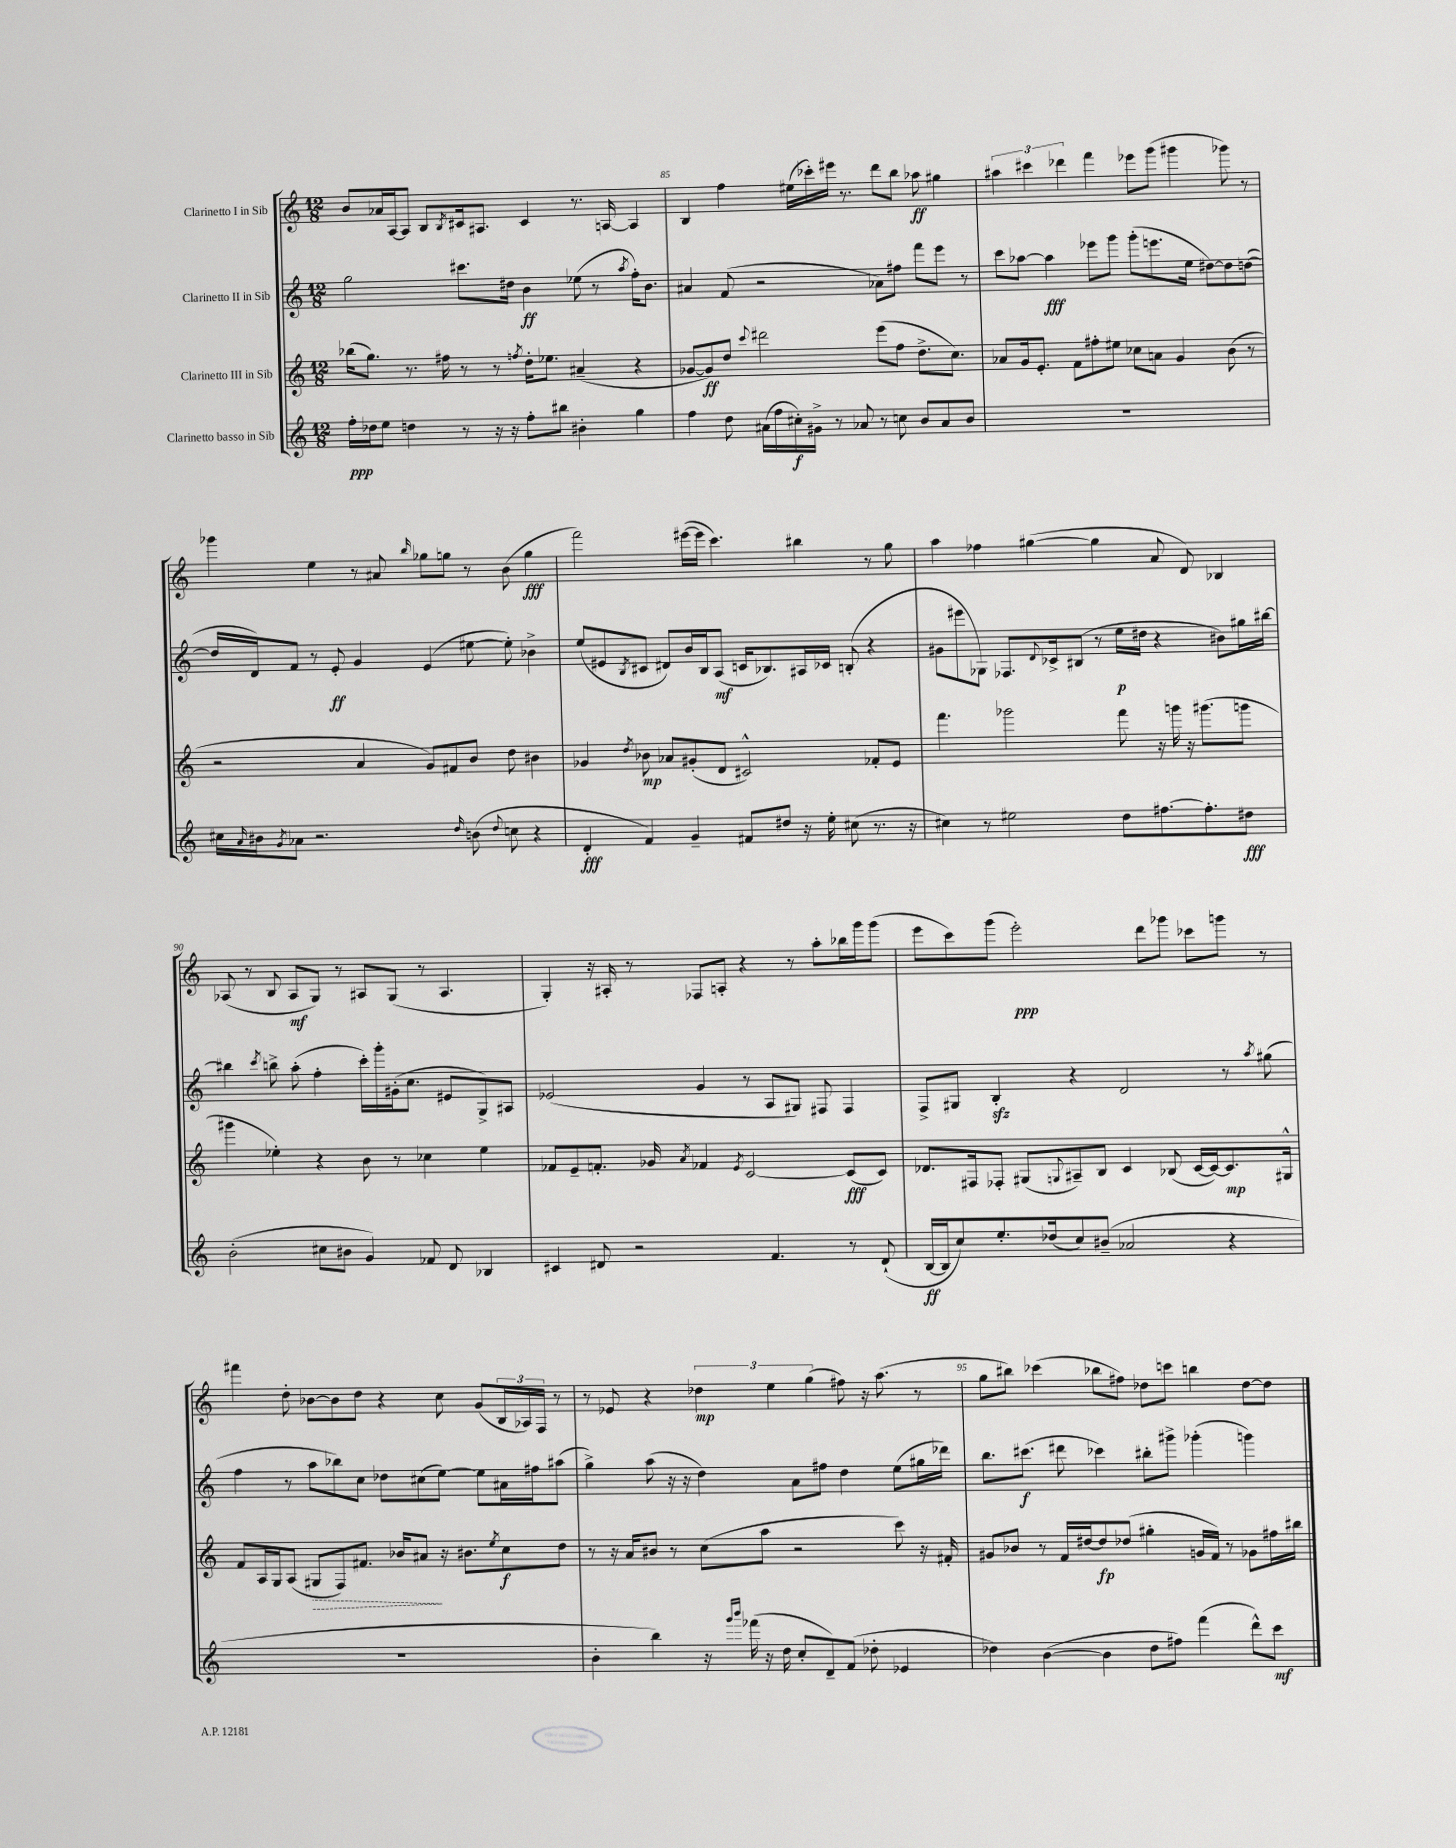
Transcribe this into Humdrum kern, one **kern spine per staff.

**kern	**dynam	**kern	**dynam	**kern	**dynam	**kern	**dynam
*part4	*part4	*part3	*part3	*part2	*part2	*part1	*part1
*staff4	*staff4	*staff3	*staff3	*staff2	*staff2	*staff1	*staff1
*I"Clarinetto basso in Sib	*	*I"Clarinetto III in Sib	*	*I"Clarinetto II in Sib	*	*I"Clarinetto I in Sib	*
*clefG2	*	*clefG2	*	*clefG2	*	*clefG2	*
*k[]	*	*k[]	*	*k[]	*	*k[]	*
*M12/8	*	*M12/8	*	*M12/8	*	*M12/8	*
=84	=84	=84	=84	=84	=84	=84	=84
16ff'\LL	ppp	(16bb-X\KL	.	2gg\	.	8b/L	.
16dd-X\J	.	8.gg\J)	.	.	.	.	.
8ee\J	.	.	.	.	.	16a-X/L	.
.	.	.	.	.	.	[16A/J	.
4ddn\	.	8.r	.	.	.	8A/J]	.
.	.	.	.	.	.	8B/L	.
.	.	16ff#X\	.	.	.	.	.
.	.	.	.	.	.	8qB/	.
8r	.	8r	.	8.ccc#X\L	.	16c#X/k	.
.	.	.	.	.	.	8.A#X/J	.
16r	.	8r	.	.	.	.	.
16r	.	.	.	16dd#X\Jk	.	.	.
.	.	8qffn/	.	.	.	.	.
8ff'\L	.	16dd'\KL	.	4b\	ff	4c#/	.
.	.	8.ee-X\J	.	.	.	.	.
8bb#X\J	.	.	.	.	.	.	.
4b#X'\	.	(4a#X~/	.	(8ee-X\	.	8.r	.
.	.	.	.	8r	.	.	.
.	.	.	.	.	.	[16An/	.
.	.	.	.	8qaa/	.	.	.
4gg\	.	4r	.	16ff'\KL)	.	4A/]	.
.	.	.	.	8.b\J	.	.	.
=85	=85	=85	=85	=85	=85	=85	=85
4ff\	.	[8g-X/L	.	4a#X/	.	4B/	.
.	.	8g-/])	ff	.	.	.	.
8dd\	.	8dd/J	.	(8f/	.	4ff\	.
.	.	8qqccc/	.	.	.	.	.
(16a#X\LL	.	2ddd#X\	.	2r	.	.	.
16ff\	.	.	.	.	.	.	.
16cc#X'\)	f	.	.	.	.	(16ee#X\LL	.
16g#X^\JJ	.	.	.	.	.	16ccc-X'\)	.
8r	.	.	.	.	.	16eee#X\JJ	.
.	.	.	.	.	.	8.r	.
8a-X/	.	.	.	.	.	.	.
8r	.	(8eee\L	.	8a-X\L)	.	8ddd\L	.
8ccn\	.	8ff\J	.	8ff#X\J	.	8bb\J	.
8b/L	.	8.dd^\L	.	8fff\L	.	8aa-X\	ff
8a-/	.	.	.	8eee\J	.	4gg#X\	.
.	.	8.cc\J)	.	.	.	.	.
8b/J	.	.	.	8r	.	.	.
=86	=86	=86	=86	=86	=86	=86	=86
1.r	.	8a-X/L	.	8ccc\L	.	6aa#X\	.
.	.	16g/k	.	[8aa-X\J	.	.	.
.	.	.	.	.	.	6ccc#X\	.
.	.	8.e'/J	.	.	.	.	.
.	.	.	.	4aa-\]	fff	.	.
.	.	.	.	.	.	6ddd-X\	.
.	.	8f\L	.	.	.	.	.
.	.	8ff#X'\	.	8eee-X\L	.	4fff\	.
.	.	8ee#X\J	.	8ggg\J	.	.	.
.	.	8cc-X\L	.	(8ggg'\L	.	8eee-X\L	.
.	.	8an\J	.	8.eeen\	.	(8ggg\J	.
.	.	4g/	.	.	.	4ggg#X\	.
.	.	.	.	16ee\Jk	.	.	.
.	.	.	.	[8dd#X\L)	.	.	.
.	.	(8b\	.	8dd#\]	.	8ggg-X\)	.
.	.	8r	.	([8ddn\J	.	8r	.
!!LO:LB:g=z
=87	=87	=87	=87	=87	=87	=87	=87
16cc#X\LL	.	2r	.	16dd/LL]	.	4ggg-X\	.
16qqa/	.	.	.	.	.	.	.
16b#X\J	.	.	.	16d/J)	.	.	.
8qg/	.	.	.	.	.	.	.
8a-X\J	.	.	.	8f/J	.	.	.
2.r	.	.	.	8r	.	4ee\	.
.	.	.	.	8e'/	ff	.	.
.	.	4a/	.	4g/	.	8r	.
.	.	.	.	.	.	8a#X/	.
.	.	.	.	.	.	16qqbb/	.
.	.	8g/L)	.	(4e/	.	8gg-X\L	.
.	.	8f#X/	.	.	.	8ggn\J	.
16qqdd/	.	.	.	.	.	.	.
(8bn\	.	8b/J	.	[8ee#X\	.	8r	.
8qqdd/	.	.	.	.	.	.	.
8ccn\	.	8dd\	.	8ee#'\])	.	(8b\	.
4r	.	4b#X\	.	4b-X^\	.	4gg\	fff
=88	=88	=88	=88	=88	=88	=88	=88
4d'/	fff	4g-X/	.	(8ee/L	.	2fff\)	.
.	.	.	.	8e#X/	.	.	.
.	.	8qdd/	.	8qB/	.	.	.
4f/)	.	8b-X\	mp	8c#X/J	.	.	.
.	.	8a-X/L	.	8d#X/L)	.	.	.
4g~/	.	(8g#X'/	.	16b/L	.	([16eee#X\LL	.
.	.	.	.	16B/J	.	16eee#\JJ]	.
.	.	8d/J	.	(8A/J	mf	4.ccc\)	.
8f#X/L	.	2c#X^^/)	.	16cn/KL	.	.	.
.	.	.	.	8.B-X/)	.	.	.
8dd#X/J	.	.	.	.	.	.	.
16r	.	.	.	16A#X/L	.	4bb#X\	.
16ee'\	.	.	.	16c-X/JJ	.	.	.
(8cc#X\	.	.	.	(8Bn'/	.	.	.
8.r	.	8f-X'/L	.	4r	.	8r	.
.	.	8e/J	.	.	.	8gg\	.
16r	.	.	.	.	.	.	.
=89	=89	=89	=89	=89	=89	=89	=89
4cc#X\)	.	4.fff\	.	8g#X\L	.	4aa\	.
.	.	.	.	8eee#X\	.	.	.
8r	.	.	.	8G-X\J)	.	4ff-X\	.
2ee#X\	.	2ggg-X\	.	8.F-X/L	.	.	.
.	.	.	.	.	.	([4gg#X\	.
.	.	.	.	8qqd/	.	.	.
.	.	.	.	16c-X^/k	.	.	.
.	.	.	.	(8B#X/J	.	.	.
.	.	.	.	8r	.	4gg#\]	.
8dd\L	.	8fff\	.	16ee\LL	p	.	.
.	.	.	.	16dd#X\JJ	.	.	.
[8.ff#X\	.	16r	.	4r	.	8a/	.
.	.	16gggn\	.	.	.	.	.
.	.	16r	.	.	.	8d/)	.
8.ff#'\]	.	(8.ggg#X\L	.	.	.	.	.
.	.	.	.	8b#X\L)	.	4B-X/	.
8dd#X\J	fff	8gggn\J	.	16gg#X\L	.	.	.
.	.	.	.	[16bb#X\JJ	.	.	.
!!LO:LB:g=z
=90	=90	=90	=90	=90	=90	=90	=90
(2b'\	.	4ggg#X\	.	4bb#X\]	.	(8A-X/	.
.	.	.	.	.	.	8r	.
.	.	.	.	8qccc/	.	.	.
.	.	4ee-X'\)	.	8bbn^\	.	8B/	.
.	.	.	.	(8aa'\	.	8A-/L	mf
8cc#X\L	.	4r	.	4ff'\	.	8G/J)	.
8b#X\J	.	.	.	.	.	8r	.
4g/)	.	8b\	.	16ccc'\LL)	.	8A#X/L	.
.	.	.	.	16ggg'\	.	.	.
.	.	8r	.	(16g#X'\J	.	(8G/J	.
.	.	.	.	8.cc\J	.	.	.
8f-X/	.	4cc-X\	.	.	.	8r	.
8d/	.	.	.	8e#X/L	.	4.A#/	.
4B-X/	.	4ee-\	.	8G^/)	.	.	.
.	.	.	.	8A#X/J	.	.	.
=91	=91	=91	=91	=91	=91	=91	=91
4c#X/	.	8f-X/L	.	(2e-X/	.	4G'/)	.
.	.	8e~/	.	.	.	.	.
8d#X/	.	8.fn'/J	.	.	.	16r	.
.	.	.	.	.	.	16A#X'/	.
2r	.	.	.	.	.	8r	.
.	.	16g-X/	.	.	.	.	.
.	.	8qa/	.	.	.	.	.
.	.	4f-X/	.	4g/	.	8F-X/L	.
.	.	.	.	.	.	8An'/J	.
.	.	8qe/	.	.	.	.	.
.	.	[2c/	.	8r	.	4r	.
4.f/	.	.	.	8A/L	.	.	.
.	.	.	.	8G#X/J)	.	8r	.
.	.	.	.	8F#X/	.	8aa'\L	.
8r	.	(8c/L]	fff	4F#/	.	16bb-X\L	.
.	.	.	.	.	.	16ggg\J	.
(8d#`/	.	8c/J)	.	.	.	(8ggg\J	.
=92	=92	=92	=92	=92	=92	=92	=92
[16B/LL	ff	8.d-X/L	.	8F^/L	.	8eee\L	.
16B/J]	.	.	.	.	.	.	.
8cc/)	.	.	.	8G#X/J	.	8ccc\)	.
.	.	16F#X/k	.	.	.	.	.
8.ee'/	.	8F-X'/J	.	4Bzz'/	.	(8ggg\J	.
.	.	(8G#X/L	.	.	.	2eee'\)	ppp
(16dd-X/k	.	.	.	.	.	.	.
.	.	8qqGn/	.	.	.	.	.
8cc/)	.	8A#X~/)	.	4r	.	.	.
(8b#X~/J	.	8B/J	.	.	.	.	.
2a-X/	.	4c/	.	2d/	.	.	.
.	.	.	.	.	.	8ddd\L	.
.	.	(8B-X/	.	.	.	8ggg-X\J	.
.	.	[16c/LL	.	.	.	8ccc-X\L	.
.	.	16c/J_)	.	.	.	.	.
4r	.	8.c/]	mp	8r	.	8gggn\J	.
.	.	.	.	8qaa/	.	.	.
.	.	.	.	(8gg#X\	.	8r	.
.	.	16G#X^^/Jk	.	.	.	.	.
!!LO:LB:g=z
=93	=93	=93	=93	=93	=93	=93	=93
1.r	.	8f/L	.	4ff\	.	4fff#X\	.
.	.	16A/L	.	.	.	.	.
.	.	16G/J	.	.	.	.	.
.	.	(8A/J	.	8r	.	8dd'\	.
!	!	!	!LO:HP:b	!	!	!	!
.	.	8G#X/L	>	8aa\L	.	[8b-X\L	.
.	.	8F/)	.	8bb-X\)	.	8b-\]	.
.	.	8.f#X/J	.	8cc\J	.	8dd\J	.
.	.	.	.	8dd-X\L	.	4r	.
.	.	16b-X/KL	.	.	.	.	.
.	.	8a#X/J	.	(8cc#X\	.	.	.
.	.	16r	]	[8ee\J)	.	8cc\	.
.	.	8.b#X\L	.	.	.	.	.
.	.	.	.	8ee\L]	.	(8g/L	.
.	.	8qee/	.	.	.	.	.
.	.	8cc\	f	16a#X\L	.	24B/L	.
.	.	.	.	.	.	24A-X/)	.
.	.	.	.	16ff#X\J	.	.	.
.	.	.	.	.	.	24F/JJ	.
.	.	8dd\J	.	(8aa#X\J	.	8r	.
=94	=94	=94	=94	=94	=94	=94	=94
4b'\	.	8r	.	4gg^\)	.	8r	.
.	.	16r	.	.	.	8e-X/	.
.	.	16a/KL	.	.	.	.	.
4bb\)	.	8b#X/J	.	(8aa\	.	4r	.
.	.	8r	.	16r	.	.	.
.	.	.	.	16r	.	.	.
16r	.	(8cc\L	.	4dd\)	.	6dd-X\	mp
16qqggg/LL	.	.	.	.	.	.	.
16qqbbb/JJ	.	.	.	.	.	.	.
(16fff-X\	.	.	.	.	.	.	.
16r	.	8aa\J	.	.	.	.	.
.	.	.	.	.	.	6ee\	.
16dd\	.	.	.	.	.	.	.
8cc'/L	.	2r	.	8a\L	.	.	.
.	.	.	.	.	.	(6gg\	.
8d~/)	.	.	.	8ff#X\J	.	.	.
(8f/J	.	.	.	4dd\	.	8ff#X\)	.
8dd-X'\	.	.	.	.	.	16r	.
.	.	.	.	.	.	(8.aa\	.
4e-X/	.	8ccc\)	.	(8ee\L	.	.	.
.	.	16r	.	16gg#X\L	.	8r	.
.	.	16f#X'/	.	16ddd-X\JJ)	.	.	.
=95	=95	=95	=95	=95	=95	=95	=95
4dd-X\)	.	8g#X/L	.	8.bb\L	.	8gg\L	.
.	.	8b-X/J	.	.	.	8bb#X\J)	.
.	.	.	.	(8.ccc#X\J	f	.	.
([4b\	.	8r	.	.	.	(4ccc-X\	.
.	.	16f/LL	.	8ddd#X\	.	.	.
.	.	[16dd#X/J	.	.	.	.	.
4b\]	.	8dd#/]	fp	4ccc-X\)	.	8bb-X\L	.
.	.	(8dd-X/J	.	.	.	8ff#X\J)	.
8dd-\L	.	4gg#X'\	.	8bb#X'\L	.	8dd-X\L	.
8ff#X\J)	.	.	.	8ggg#X^\J	.	8cccn\J	.
(4fff\	.	16gn/LL	.	(4ggg-X'\	.	4bbn\	.
.	.	16f/JJ)	.	.	.	.	.
.	.	8r	.	.	.	.	.
8ddd^^\L)	.	8g-X\L	.	4gggn\)	.	[8dd-\L	.
8ccc\J	mf	16ff#X\L	.	.	.	8dd-\J]	.
.	.	16bb#X\JJ	.	.	.	.	.
==	==	==	==	==	==	==	==
*-	*-	*-	*-	*-	*-	*-	*-
